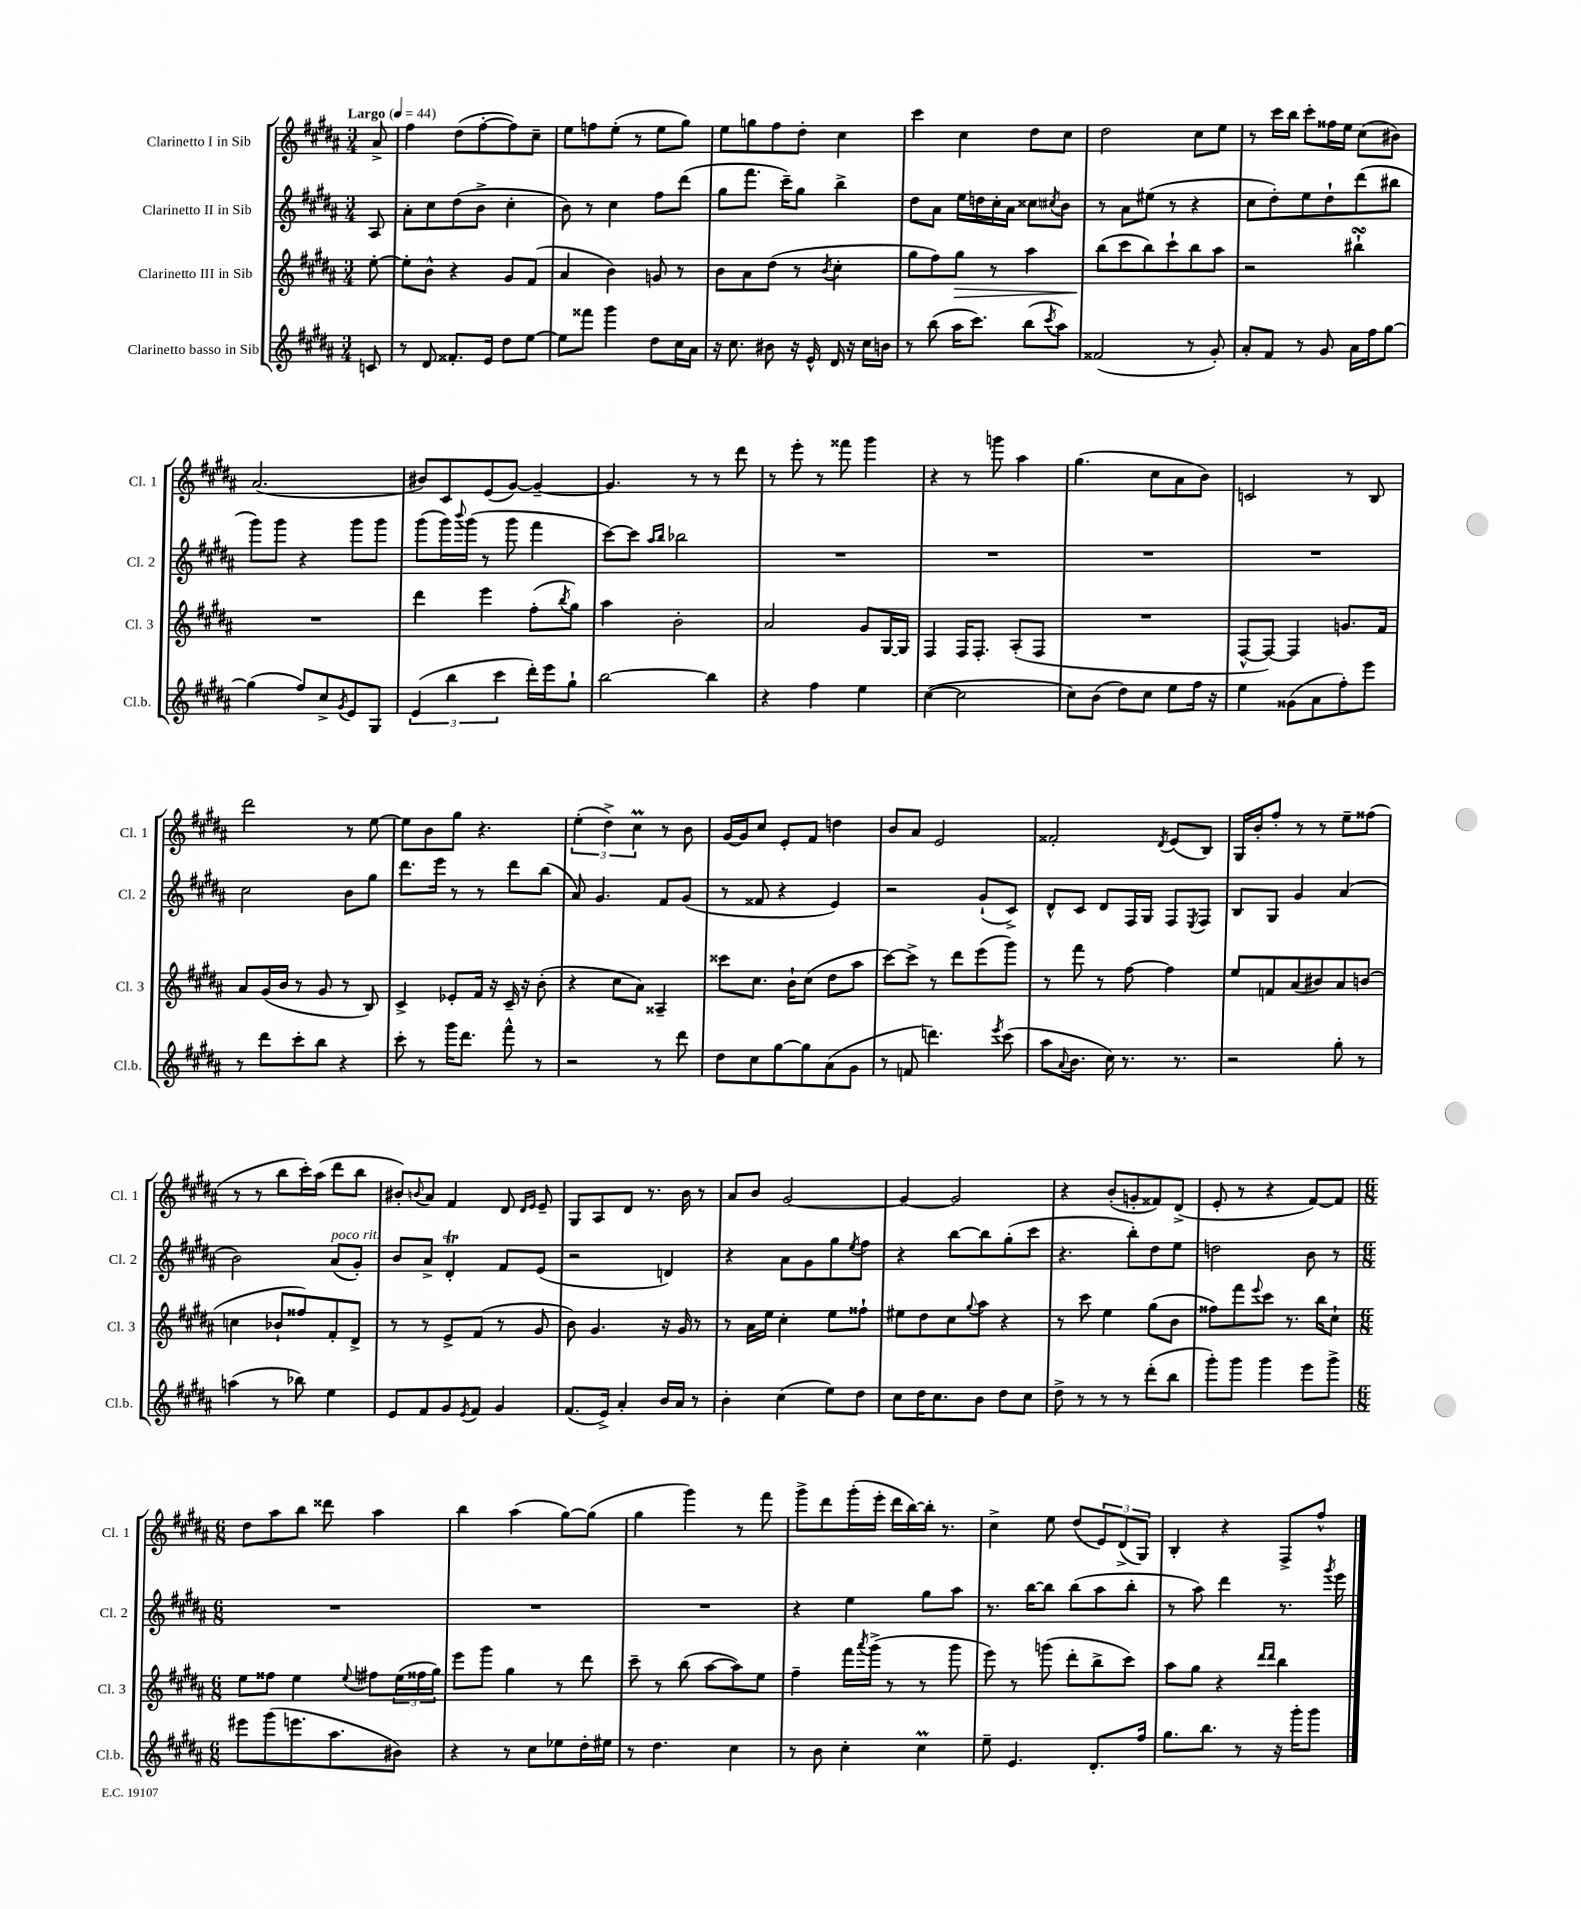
<<
\new StaffGroup <<
\new Staff = "s0" \with { instrumentName = "Clarinetto I in Sib" shortInstrumentName = "Cl. 1" } {
    \clef treble \key b \major \numericTimeSignature \time 3/4 \partial 8 \tempo "Largo" 4 = 44
    ais'8-> |
    fis''4 dis''8( fis''8~-. fis''8) cis''8-- |
    e''8 f''8 e''8-.( r8 e''8 gis''8) |
    e''8 g''8 fis''8 dis''8-. cis''4 |
    cis'''4 cis''4 dis''8 cis''8 |
    dis''2 cis''8 e''8 |
    r8 cis'''16 b''16 cis'''8-. fisis''16 e''16 cis''8( bis'8) |
    ais'2.( |
    bis'8) cis'8 e'8( gis'8~) gis'4~-- |
    gis'4. r8 r8 dis'''8 |
    r8 e'''8-. r8 fisis'''8 gis'''4 |
    r4 r8 g'''8 ais''4 |
    gis''4.( cis''8 ais'8 b'8) |
    c'2 r8 b8 |
    dis'''2 r8 e''8~ |
    e''8 b'8 gis''8 r4. |
    \tuplet 3/2 { e''4-.( dis''4->) cis''4\prall } r8 b'8 |
    gis'16~ gis'16 cis''8 e'8-. fis'8 d''4 |
    b'8 ais'8 e'2 |
    fisis'2-. \acciaccatura { dis'8 } e'8( b8) |
    gis16 b'16-. fis''8-. r8 r8 e''8-- fisis''8( |
    r8 r8 b''8 cis'''16-.) ais''16( dis'''8 b''8 |
    bis'8-.) \appoggiatura { b'8 } ais'8 fis'4 dis'8 \grace { dis'16 e'16 } e'8-- |
    gis8 ais8 dis'8 r8. b'16 r8 |
    ais'8 b'8 gis'2~ |
    gis'4~ gis'2 |
    r4 b'8-.( g'8-. fisis'8) dis'8->( |
    e'8-. r8 r4 fis'8~) fis'8 |
    \numericTimeSignature \time 6/8 dis''8 ais''8 b''8 disis'''8 ais''4 |
    b''4 ais''4( gis''8~) gis''8( |
    gis''4 gis'''4) r8 fis'''8 |
    gis'''8-> dis'''8 gis'''16-.( e'''16-. dis'''16 b''16~) b''16-. r8. |
    cis''4-> e''8 dis''8( \tuplet 3/2 { e'8) dis'8->( gis8) } |
    b4-. r4 fis8-> fis''8-^ \bar "|." |
}
\new Staff = "s1" \with { instrumentName = "Clarinetto II in Sib" shortInstrumentName = "Cl. 2" } {
    \clef treble \key b \major \numericTimeSignature \time 3/4 \partial 8
    ais8 |
    ais'8-. cis''8 dis''8( b'8-> cis''4-. |
    b'8) r8 cis''4 fis''8 dis'''8( |
    gis''8 fis'''8. cis'''16--) gis''8 b''4-> |
    dis''8 ais'8 e''16 d''16 cis''16-. ais'16 cisis''8 \acciaccatura { cis''8 } b'8 |
    r8 ais'8 eis''8( r8 r4 |
    cis''8 dis''8-.) e''8 dis''8-! dis'''8( bis''8 |
    gis'''8) gis'''8 r4 gis'''8 gis'''8 |
    gis'''8( gis'''16) \appoggiatura { b'''8 } gis'''16( r8 gis'''8 fis'''4 |
    cis'''8~) cis'''8 \grace { ais''16 b''16 } bes''2 |
    R2. |
    R2. |
    R2. |
    R2. |
    cis''2 b'8 gis''8 |
    dis'''8. e'''16 r8 r8 dis'''8 b''8( |
    ais'8) gis'4. fis'8 gis'8( |
    r8 fisis'8 r4 e'4) |
    r2 gis'8-!( cis'8->) |
    dis'8-^ cis'8 dis'8 fis16 gis16 fis8 \acciaccatura { e8 } fis8 |
    b8 gis8 gis'4 ais'4( |
    b'2) ais'8^\markup { \italic "poco rit." }( gis'8-.) |
    b'8 ais'8-> dis'4-.\trill fis'8 e'8( |
    r2 d'4) |
    r4 ais'8 gis'8 gis''8 \acciaccatura { e''8 } fis''8 |
    r4 b''8~ b''8 gis''8-.( cis'''8 |
    r4. b''8-.) dis''8 e''8 |
    d''2 b'8 r8 |
    \numericTimeSignature \time 6/8 R2. |
    R2. |
    R2. |
    r4 e''4 gis''8 ais''8 |
    r8. b''16~ b''8 b''8( ais''8 b''8-. |
    r8 ais''8) dis'''4 r8. \acciaccatura { gis'''8 } e'''16 \bar "|." |
}
\new Staff = "s2" \with { instrumentName = "Clarinetto III in Sib" shortInstrumentName = "Cl. 3" } {
    \clef treble \key b \major \numericTimeSignature \time 3/4 \partial 8
    e''8~-. |
    e''8-. b'8-^ r4 gis'8 fis'8( |
    ais'4 b'4) g'8 r8 |
    b'8 ais'8 dis''8( r8 \acciaccatura { b'8 } cis''4-. |
    gis''8 fis''8) gis''8\> r8 ais''4 |
    b''8\!( cis'''8 b''8) cis'''8-! b''8 ais''8 |
    r2 bis''4-!\turn |
    R2. |
    dis'''4 e'''4 fis''8-.( \acciaccatura { b''8 } gis''8) |
    ais''4 b'2-. |
    ais'2 gis'8 gis16~ gis16 |
    fis4 fis16 fis8.-. ais8-.( fis8 |
    R2. |
    fis8~-^ fis8~) fis4 g'8. fis'16 |
    ais'8 gis'16( b'16 r8 gis'8 r8 b8) |
    cis'4-> ees'8-. fis'16 r16 cis'16-- r16 b'8-.( |
    r4 cis''8 ais'8) aisis4-- |
    cisis'''8 cis''8. b'16-! cis''8( dis''8 ais''8 |
    cis'''8~) cis'''8-> r8 dis'''8 e'''8( gis'''8) |
    r8 fis'''8 r8 fis''8~ fis''4 |
    e''8 f'8 ais'8( bis'8) ais'8 b'8( |
    c''4 bes'8-! fisis''8) fis'8-. dis'8-> |
    r8 r8 e'8-> fis'8( r8 gis'8 |
    b'8) gis'4. r16 gis'16 r8 |
    r8 ais'16 e''16 cis''4-. e''8 fisis''8-! |
    eis''8 dis''8 cis''8 \appoggiatura { gis''8 } ais''8 r4 |
    r8 cis'''8 e''4 gis''8( b'8 |
    fisis''8) fis'''8 \appoggiatura { e'''8 } cis'''8 r8. b''16 cis''8-! |
    \numericTimeSignature \time 6/8 e''8 fisis''8 e''4 \appoggiatura { e''8 } fis''8 \tuplet 3/2 { e''16( fisis''16 gis''16) } |
    e'''8 gis'''8 gis''4 r8 dis'''8 |
    cis'''8-- r8 b''8( ais''8~ ais''8) e''8 |
    fis''4-- fis'''16 \acciaccatura { ais'''8 } gis'''16->( r8 r8 gis'''8 |
    e'''8) r8 g'''8( dis'''8-. b''8-> cis'''8) |
    ais''8 gis''8 r4 \grace { dis'''16 dis'''16 } b''4 \bar "|." |
}
\new Staff = "s3" \with { instrumentName = "Clarinetto basso in Sib" shortInstrumentName = "Cl.b." } {
    \clef treble \key b \major \numericTimeSignature \time 3/4 \partial 8
    c'8 |
    r8 dis'8 fisis'8.-. e'16 dis''8 e''8~ |
    e''8 fisis'''8 gis'''4 dis''8 cis''16 ais'16 |
    r16 cis''8. bis'8 r16 e'16-^ dis'16 r16 cis''16 b'16 |
    r8 b''8( ais''16 cis'''8.) b''8( \acciaccatura { cis'''8 } ais''8) |
    fisis'2( r8 gis'8-.) |
    ais'8-. fis'8 r8 gis'8 ais'16 fis''16 gis''8~ |
    gis''4( fis''8) cis''8-> \acciaccatura { gis'8 } e'8 gis8 |
    \tuplet 3/2 { e'4( b''4 cis'''4 } dis'''16-.) e'''16 gis''8-! |
    b''2~ b''4 |
    r4 fis''4 e''4 |
    cis''4~( cis''2 |
    cis''8) b'8( dis''8) cis''8 e''8 fis''16 r16 |
    e''4 gisis'8( ais'8 fis''8-.) e'''8 |
    r8 dis'''8 cis'''8-. b''8 r4 |
    cis'''8-. r8 gis'''16 dis'''8. fis'''8-^ r8 |
    r2 r8 dis'''8 |
    dis''8 cis''8 gis''8~ gis''8 ais'8( gis'8 |
    r8 f'8 d'''4.) \acciaccatura { e'''8 } cis'''8( |
    ais''8 \appoggiatura { ais'8 } b'8. cis''16) r8. r8. |
    r2 gis''8-. r8 |
    a''4( r8 bes''8) e''4 |
    e'8 fis'8 gis'8 \acciaccatura { e'8 } fis'8 gis'4 |
    fis'8.( e'16->) ais'4-. b'16 ais'16 r8 |
    b'4-. cis''4( e''8) dis''8 |
    cis''8 dis''16 cis''8. b'8 dis''8 cis''8 |
    dis''8-> r8 r8 r8 dis'''8-.( b''8 |
    gis'''8-.) gis'''8 gis'''4 e'''8 gis'''8-> |
    \numericTimeSignature \time 6/8 eis'''8 gis'''8( e'''8. ais''8. bis'8) |
    r4 r8 cis''8 ees''8 dis''16-. eis''16 |
    r8 dis''4. cis''4 |
    r8 b'8 cis''4-. cis''4\prall |
    e''8-- e'4. dis'8.-. fis''16 |
    gis''8. b''8. r8 r16 gis'''16-. gis'''8 \bar "|." |
}
>>
>>
\layout { \context { \Score \remove "Bar_number_engraver" } }
